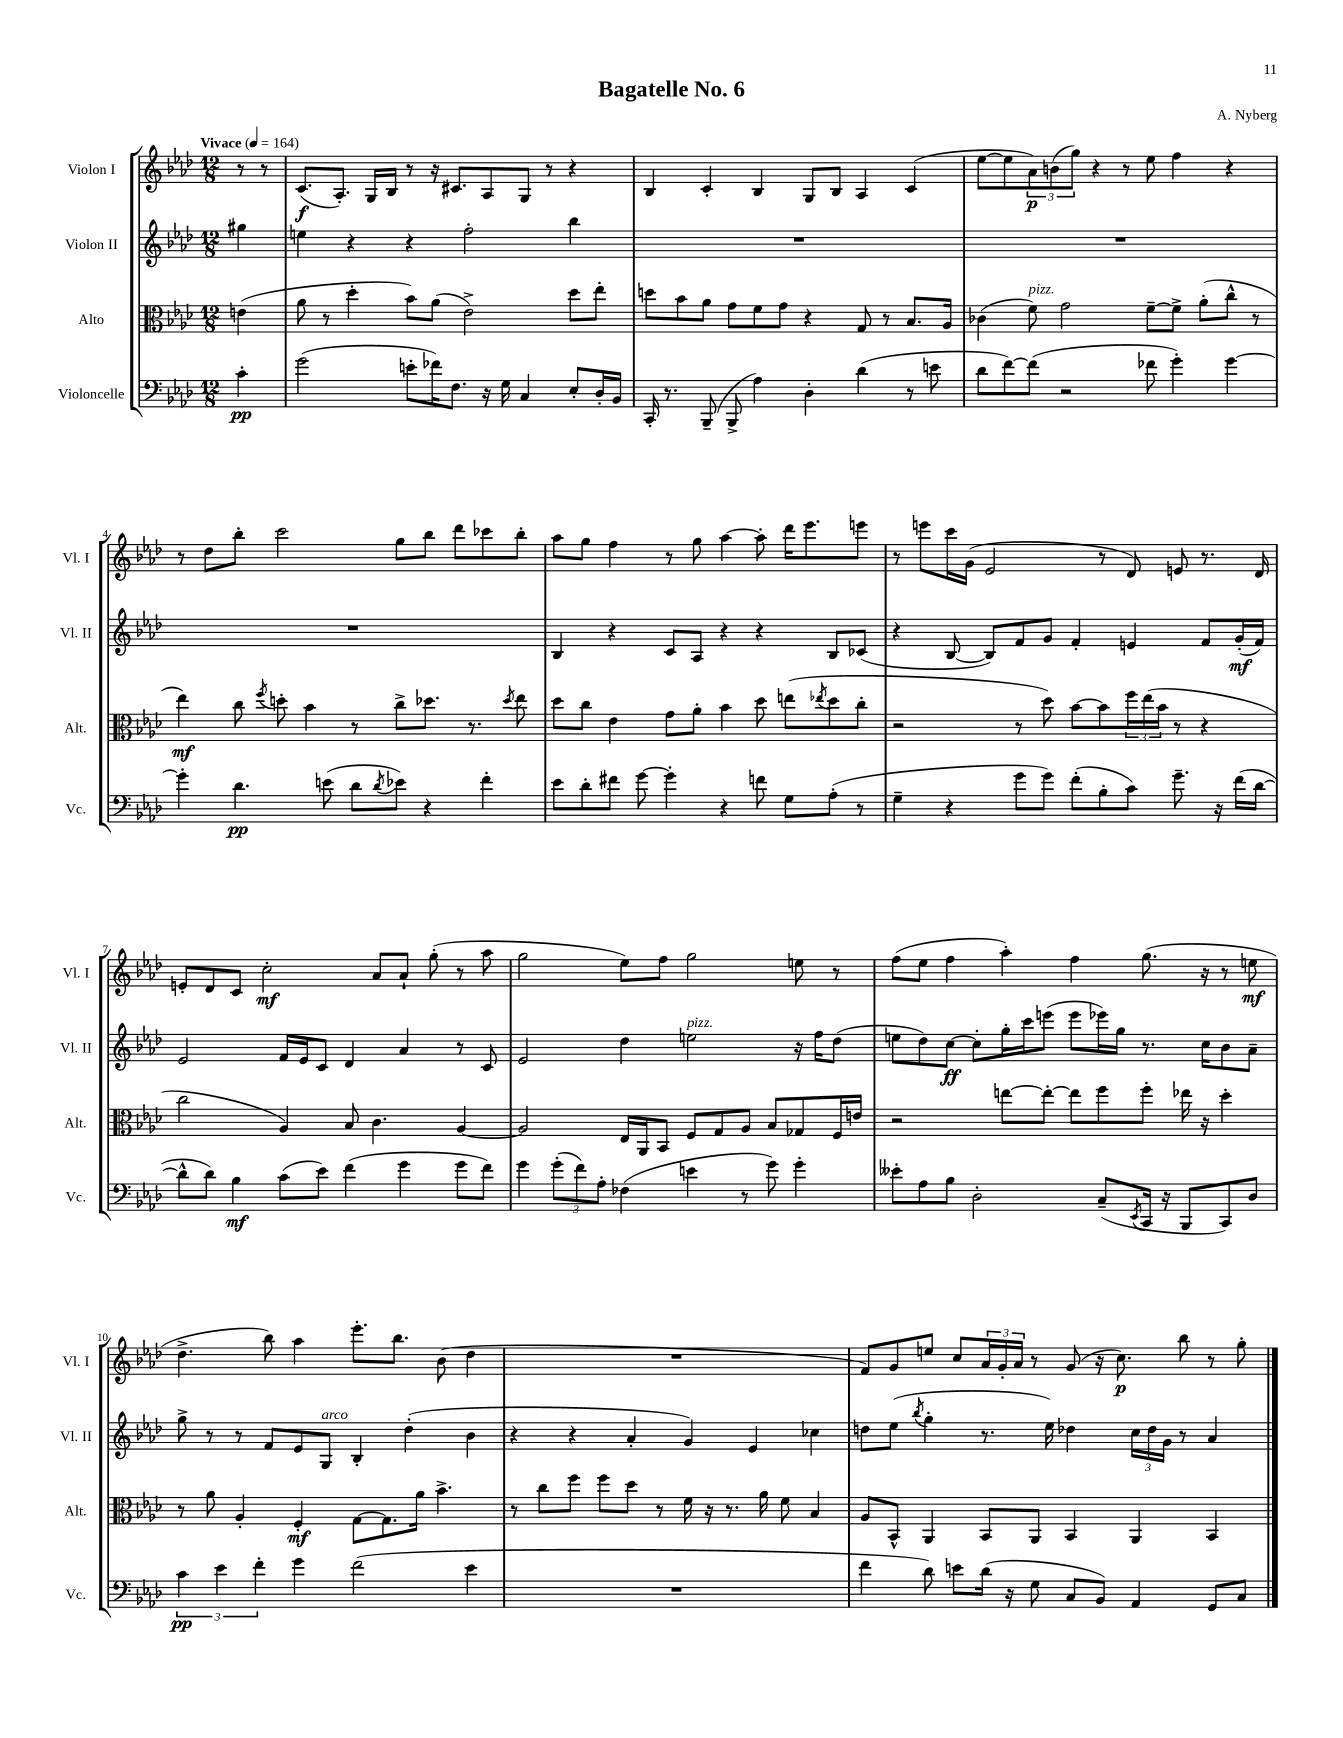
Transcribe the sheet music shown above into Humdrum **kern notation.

**kern	**kern	**kern	**kern
*staff4	*staff3	*staff2	*staff1
*clefF4	*clefC3	*clefG2	*clefG2
*k[b-e-a-d-]	*k[b-e-a-d-]	*k[b-e-a-d-]	*k[b-e-a-d-]
*M12/8	*M12/8	*M12/8	*M12/8
*MM164	*MM164	*MM164	*MM164
4c'	(4e	4gg#	8r
.	.	.	8r
=	=	=	=
(2g	8a-	4ee	(8.c
.	8r	.	.
.	.	.	8.A-')
.	4dd-'	4r	.
.	.	.	16G
.	.	.	16B-
8e'	8b-)	4r	8r
16f-)	(8a-	.	16r
8.F	.	.	8.c#
.	2e-^)	2ff'	.
16r	.	.	8A-
16G	.	.	.
4C	.	.	8G
.	.	.	8r
8E-'	8dd-	4bb-	4r
16D-'	8ee-'	.	.
16BB-	.	.	.
=	=	=	=
16CC'	8dd	1.r	4B-
8.r	.	.	.
.	8b-	.	.
(8BBB-~	8a-	.	4c'
8BBB-^	8g	.	.
4A-)	8f	.	4B-
.	8g	.	.
4D-'	4r	.	8G
.	.	.	8B-
(4d-	8G	.	4A-
.	8r	.	.
8r	8.B-	.	(4c
8e	.	.	.
.	16A-	.	.
=	=	=	=
8d-	(4c-	1.r	[8ee-
[8f)	.	.	8ee-]
(8f]	8f)	.	12a-)
.	.	.	(12b
2r	2g	.	.
.	.	.	12gg)
.	.	.	4r
.	.	.	8r
8f-	[8f~	.	8ee-
4g')	8f^]	.	4ff
.	(8a-'	.	.
[4g	8cc^^	.	4r
.	8r	.	.
=	=	=	=
4g']	4ee-)	1.r	8r
.	.	.	8dd-
4.d-	8cc	.	8bb-'
.	8qff	.	.
.	8dd'	.	2ccc
.	4b-	.	.
(8e	.	.	.
8d-	8r	.	.
8qd-	.	.	.
8e-)	8cc^	.	8gg
4r	8.dd-	.	8bb-
.	.	.	8ddd-
.	8.r	.	.
4f'	.	.	8ccc-
.	8qdd-	.	.
.	8ee-	.	8bb-'
=	=	=	=
8e-	8dd-	4B-	8aa-
8d-'	8cc	.	8gg
8f#	4e-	4r	4ff
[8g	.	.	.
4g']	8g	8c	8r
.	8a-'	8A-	8gg
4r	4b-	4r	[4aa-
8f	8dd-	4r	8aa-']
8G	(8ee	.	16ddd-
.	.	.	8.eee-
.	8qee-	.	.
(8A-'	8dd-	8B-	.
8r	8cc'	(8c-	8eee
=	=	=	=
4G~	2r	4r	8r
.	.	.	8eee
4r	.	[8B-	16ccc
.	.	.	(16g
.	.	8B-])	2e-
8g	8r	8f	.
8g)	8dd-)	8g	.
(8f'	[8b-	4f'	.
8B-'	8b-]	.	8r
8c)	24ff	4e	8d-)
.	(24ee-	.	.
.	24b-	.	.
8.g~	8r	.	8e
.	4r	8f	8.r
16r	.	.	.
(16f	.	(16g'	.
[16d-	.	16f)	16d-
=	=	=	=
8d-^^]	2cc	2e-	8e'
8d-)	.	.	8d-
4B-	.	.	8c
.	.	.	2cc'
(8c	4A-)	16f	.
.	.	16e-	.
8e-)	.	8c	.
(4f	8B-	4d-	.
.	4.c	.	8a-
4g	.	4a-	8a-`
.	.	.	(8gg'
8g	[4A-	8r	8r
8f)	.	8c	8aa-
=	=	=	=
4g	2A-]	2e-	2gg
(12g'	.	.	.
12f)	.	.	.
12A-'	.	.	.
(4F-	16E-	4dd-	8ee-)
.	16AA-	.	.
.	8BB-	.	8ff
4e	8F	2ee	2gg
.	8G	.	.
8r	8A-	.	.
8g)	8B-	.	.
4g'	8G-	16r	8ee
.	.	16ff	.
.	16F	(8dd-	8r
.	16e	.	.
=	=	=	=
8e--'	2r	8ee	(8ff
8A-	.	8dd-)	8ee-
8B-	.	[8cc	4ff
2D-'	.	8cc']	.
.	[8ee	16gg'	4aa-')
.	.	16ccc	.
.	8ee'_	(8eee	.
.	8ee]	8eee	4ff
(8C~	8ff	16eee-)	.
.	.	16gg	.
8qEE-	.	.	.
16CC	8ff'	8.r	(8.gg
16r	.	.	.
8BBB-	16ee-	.	.
.	16r	16cc	16r
8CC)	4dd-'	8b-	8r
8D-	.	8a-~	8ee
=	=	=	=
6c	8r	8gg^	4.dd-^
.	8a-	8r	.
6e-	.	.	.
.	4A-'	8r	.
6f'	.	.	.
.	.	8f	8bb-)
4g	4F'	8e-	4aa-
.	.	8G	.
(2f	[8G	4B-'	8.eee-'
.	8.G]	.	.
.	.	.	8.bb-
.	.	(4dd-'	.
.	16a-	.	.
.	4.b-^	.	(8b-
4e-	.	4b-	4dd-
=	=	=	=
1.r	8r	4r	1.r
.	8cc	.	.
.	8ff	4r	.
.	8ff	.	.
.	8dd-	4a-'	.
.	8r	.	.
.	16f	4g)	.
.	16r	.	.
.	8.r	.	.
.	.	4e-	.
.	16a-	.	.
.	8f	.	.
.	4B-	4cc-	.
=	=	=	=
4f	8A-	8dd	8f)
.	8BB-^^	(8ee-	8g
.	.	8qbb-	.
8d-)	4AA-	4gg'	8ee
8e	.	.	8cc
(16d-	8BB-	8.r	24a-
.	.	.	24g'
16r	.	.	.
.	.	.	24a-
8G	8AA-	.	8r
.	.	16ee-)	.
8C	4BB-	4dd-	(8g
8BB-)	.	.	16r
.	.	.	8.cc)
4AA-	4AA-	24cc	.
.	.	24dd-	.
.	.	24g	.
.	.	8r	8bb-
8GG	4BB-	4a-	8r
8C	.	.	8gg'
==	==	==	==
*-	*-	*-	*-
